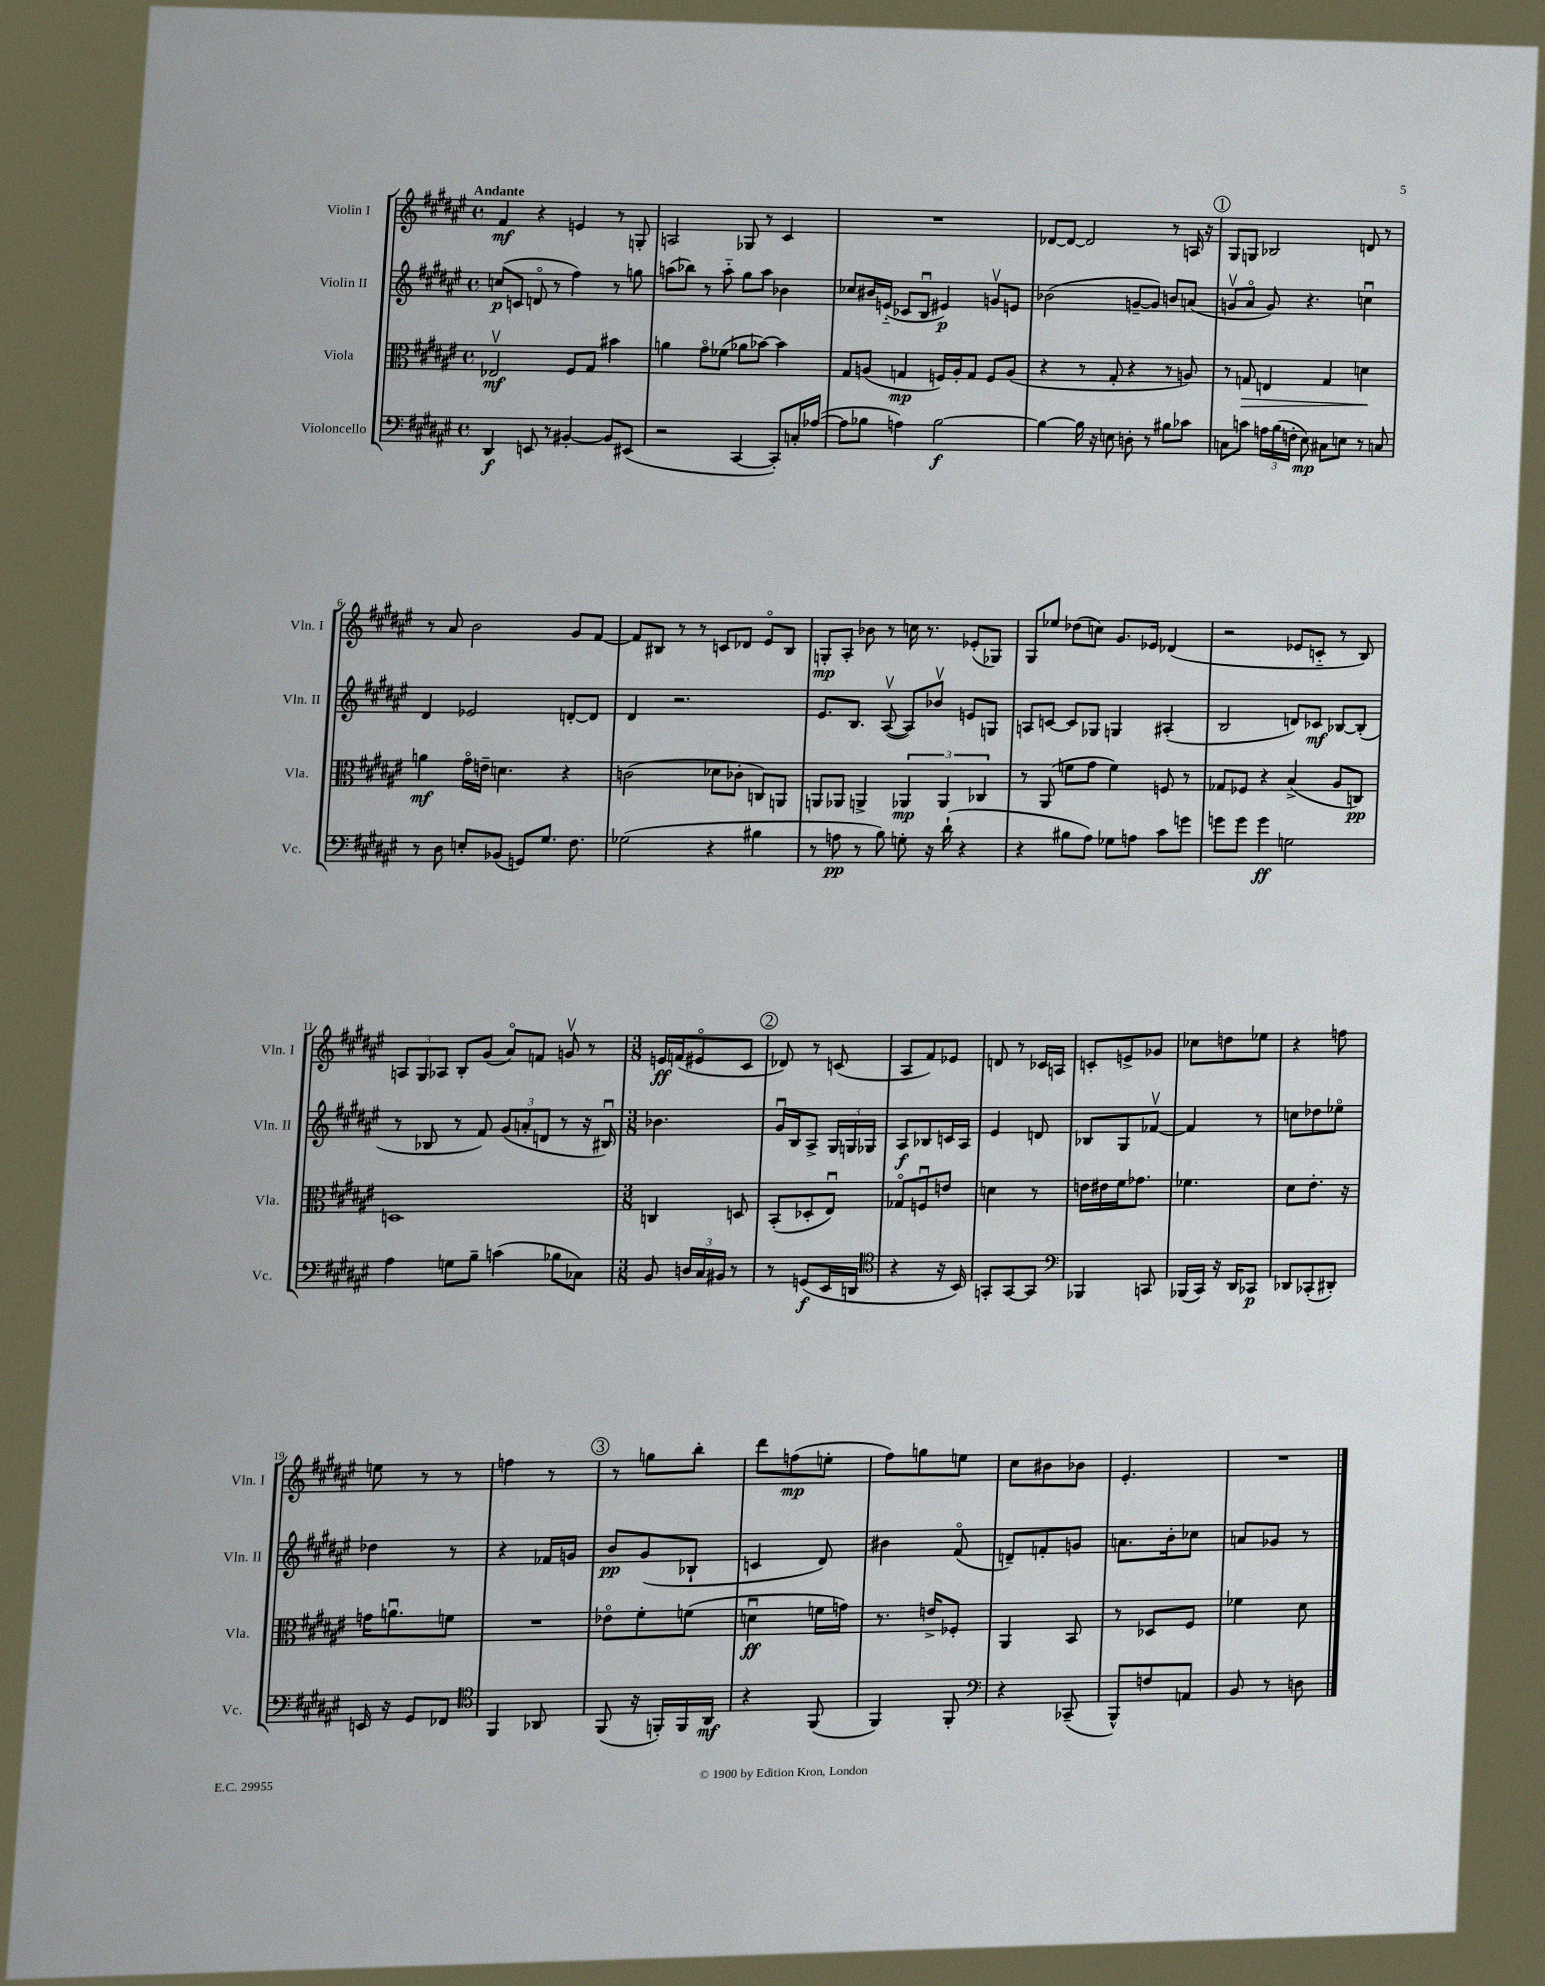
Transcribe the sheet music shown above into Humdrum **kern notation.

**kern	**dynam	**kern	**dynam	**kern	**dynam	**kern	**dynam
*part4	*part4	*part3	*part3	*part2	*part2	*part1	*part1
*staff4	*staff4	*staff3	*staff3	*staff2	*staff2	*staff1	*staff1
*I"Violoncello	*	*I"Viola	*	*I"Violin II	*	*I"Violin I	*
*I'Vc.	*	*I'Vla.	*	*I'Vln. II	*	*I'Vln. I	*
*clefF4	*	*clefC3	*	*clefG2	*	*clefG2	*
*k[f#c#g#d#a#e#]	*	*k[f#c#g#d#a#e#]	*	*k[f#c#g#d#a#e#]	*	*k[f#c#g#d#a#e#]	*
*M4/4	*	*M4/4	*	*M4/4	*	*M4/4	*
*met(c)	*	*met(c)	*	*met(c)	*	*met(c)	*
=1	=1	=1	=1	=1	=1	=1	=1
!	!	!	!	!	!	!LO:TX:a:B:t=Andante	!
4DD#/	f	2E-Xv/	mf	(8ccn/L	p	4f#/	mf
.	.	.	.	8cn/J	.	.	.
8EEn/	.	.	.	8dn/	.	4r	.
8r	.	.	.	8r	.	.	.
[4BB#X'/	.	8F#/L	.	4ff#\)	.	4en/	.
.	.	8G#/J	.	.	.	.	.
8BB#/L]	.	4b#X\	.	8r	.	8r	.
(8EE#X/J	.	.	.	8ggn\	.	8Gn'/	.
=2	=2	=2	=2	=2	=2	=2	=2
2r	.	4an\	.	(8aan\L	.	2An/	.
.	.	.	.	8bb-X\J)	.	.	.
.	.	8g#\L	.	8r	.	.	.
.	.	(8f-X\J	.	8aa\	.	.	.
[4CC#/	.	8a-X\L	.	8gg#\L	.	8G-X/	.
.	.	[8b-X\J)	.	8aa\J	.	8r	.
8CC#'/L])	.	4b-\]	.	4b-X\	.	4c#/	.
16Cn'/L	.	.	.	.	.	.	.
([16A-X/JJ	.	.	.	.	.	.	.
=3	=3	=3	=3	=3	=3	=3	=3
8A-\L]	.	8G#/L	.	8cc-X/L	.	1r	.
8B-X\J	.	(8An/J	.	16b#X/L	.	.	.
.	.	.	.	(16en/JJ	.	.	.
4An\)	.	4Gn/	mp	8c-X/L	.	.	.
.	.	.	.	8Bu/J	.	.	.
[2B-\	f	16Fn/LL)	.	4e#X/)	p	.	.
.	.	16A'/J	.	.	.	.	.
.	.	8G/J	.	.	.	.	.
.	.	8F/L	.	8gnv/L	.	.	.
.	.	(8A/J	.	8en/J	.	.	.
=4	=4	=4	=4	=4	=4	=4	=4
4B-\_	.	4r	.	(2b-X\	.	[8d-X/L	.
.	.	.	.	.	.	8d-/J_	.
16B-\]	.	8r	.	.	.	2d-/]	.
16r	.	.	.	.	.	.	.
8En\	.	8G#'/	.	.	.	.	.
8Dn'\	.	4r	.	[8gn~/L	.	.	.
8r	.	.	.	8g/J])	.	.	.
8B#X\L	.	8r	.	8bn/L	.	8r	.
8c-X\J	.	8An/)	.	(8an/J	.	16An/	.
.	.	.	.	.	.	16r	.
!!LO:REH:place=s1:t=1
=5	=5	=5	=5	=5	=5	=5	=5
8Cn\L	.	8r	.	8gnv/L	.	8G#/L	.
!	!	!	!LO:HP:b	!	!	!	!
8cn\J	.	8Gn/	>	8a#/J	.	8Gn/J	.
24An\LL	.	4En/	.	8g/)	.	2B-X/	.
(24B\	.	.	.	.	.	.	.
24Fn'\JJ	.	.	.	.	.	.	.
8E#\)	mp	.	.	4.r	.	.	.
8C#X\L	.	4G/	.	.	.	.	.
8En\J	.	.	.	.	.	.	.
8r	.	4dn\	.	4ccnu\	.	8dn/	.
8Cn/	.	.	.	.	.	8r	.
.	.	.	]	.	.	.	.
!!LO:LB:g=z
=6	=6	=6	=6	=6	=6	=6	=6
8r	.	4an\	mf	4d#/	.	8r	.
8D#\	.	.	.	.	.	8a#/	.
8En'/L	.	16g#\LL	.	2e-X/	.	2b\	.
.	.	16en~\JJ	.	.	.	.	.
(8BB-X/J	.	4.dn\	.	.	.	.	.
8GGn/L)	.	.	.	.	.	.	.
8.G#/J	.	.	.	.	.	.	.
.	.	4r	.	[8dn'/L	.	8g#/L	.
8.F#\	.	.	.	.	.	.	.
.	.	.	.	8d/J]	.	[8f#/J	.
=7	=7	=7	=7	=7	=7	=7	=7
(2G-X\	.	(2cn\	.	4d#/	.	8f#/L]	.
.	.	.	.	.	.	8B#X/J	.
.	.	.	.	2.r	.	8r	.
.	.	.	.	.	.	8r	.
4r	.	8d-X\L	.	.	.	8cn/L	.
.	.	8c-X'\J	.	.	.	8d-X/J	.
4B#X\	.	8Cn/L)	.	.	.	8e#/L	.
.	.	8AAn/J	.	.	.	8B#/J	.
=8	=8	=8	=8	=8	=8	=8	=8
8r	.	8AAn/L	.	8.e#/L	.	8Gn'/L	mp
8An\	pp	8AA-X/J	.	.	.	8A#'/J	.
.	.	.	.	8.B/J	.	.	.
8r	.	4AAn^/	.	.	.	8b-X\	.
8B\)	.	.	.	([8A#v/	.	8r	.
8Gn'\	.	6AA-X/	mp	8A#/L])	.	16ccn\	.
.	.	.	.	.	.	8.r	.
16r	.	.	.	8b-Xv/J	.	.	.
.	.	6AA-/	.	.	.	.	.
(16d#`\	.	.	.	.	.	.	.
4r	.	.	.	8en/L	.	(8e-X'/L	.
.	.	6C-X/	.	.	.	.	.
.	.	.	.	8Gn/J	.	8G-X/J)	.
=9	=9	=9	=9	=9	=9	=9	=9
4r	.	8r	.	8An/L	.	8G#/L	.
.	.	(8AA#/	.	[8cn/J	.	8ee-X/J	.
8B#X\L	.	8fn\L	.	8c/L]	.	(8dd-X\L	.
8A#\J)	.	8g#\J	.	8G-X/J	.	8ccn\J)	.
8G-X\L	.	4f\)	.	4Gn/	.	8.g#/L	.
8An\J	.	.	.	.	.	.	.
.	.	.	.	.	.	16e-X/Jk	.
8c#\L	.	8Fn/	.	(4A#X'/	.	(4d-X/	.
8gn\J	.	8r	.	.	.	.	.
=10	=10	=10	=10	=10	=10	=10	=10
8gn\L	.	8G-X/L	.	2B/	.	2r	.
8g\J	.	8F-X/J	.	.	.	.	.
4g\	ff	4r	.	.	.	.	.
2Gn\	.	(4B^/	.	8dn/L)	.	8e-X/L	.
.	.	.	.	8c-X/J	mf	8cn/J	.
.	.	8A#/L	.	[8B-X/L	.	8r	.
.	.	8Cn/J)	pp	(8B-'/J]	.	8B/)	.
!!LO:LB:g=z
=11	=11	=11	=11	=11	=11	=11	=11
4A#\	.	1Dn	.	8r	.	12An/L	.
.	.	.	.	.	.	12G#/	.
.	.	.	.	8B-X/	.	.	.
.	.	.	.	.	.	12A-X/J	.
8Gn\L	.	.	.	8r	.	8B'/L	.
8B~\J	.	.	.	8f#/)	.	(8g#/J	.
(4cn\	.	.	.	(12g#/L	.	8a#/L)	.
.	.	.	.	12an'/	.	.	.
.	.	.	.	.	.	8fn/J	.
.	.	.	.	12dn/J	.	.	.
8B-X\L	.	.	.	8r	.	8gnv/	.
8C-X\J)	.	.	.	16r	.	8r	.
.	.	.	.	16B#Xu/)	.	.	.
=12	=12	=12	=12	=12	=12	=12	=12
*M3/8	*	*M3/8	*	*M3/8	*	*M3/8	*
8BB/	.	4Cn/	.	4.b-X\	.	16en/LL	ff
.	.	.	.	.	.	(16fn/J	.
24Dn/LL	.	.	.	.	.	8e#X/	.
24C#/	.	.	.	.	.	.	.
24BB#X/JJ	.	.	.	.	.	.	.
8r	.	8Dn/	.	.	.	8c#/J	.
!!LO:REH:place=s1:t=2
=13	=13	=13	=13	=13	=13	=13	=13
8r	.	(8BB'/L	.	16g#u/LL	.	8d-X/)	.
.	.	.	.	16B/J	.	.	.
(8GGn/L	f	8D-X'/	.	8A#^/J	.	8r	.
16EE#/L	.	8E#u/J)	.	24G#/LL	.	(8cn/	.
.	.	.	.	24Gn/	.	.	.
16DDn/JJ	.	.	.	.	.	.	.
.	.	.	.	24G-X/JJ	.	.	.
=14	=14	=14	=14	=14	=14	=14	=14
*clefC4	*	*	*	*	*	*	*
4r	.	8G-X/L	.	8A#/L	f	8A#/L	.
.	.	8Fnu/	.	8B-X/	.	8f#/)	.
16r	.	8en/J	.	16cn/L	.	8e-X/J	.
16BB/)	.	.	.	16A#/JJ	.	.	.
=15	=15	=15	=15	=15	=15	=15	=15
8GGn'/L	.	4dn\	.	4e#/	.	8dn/	.
[8GG/	.	.	.	.	.	8r	.
8GG/J]	.	8r	.	8dn/	.	16c-X/LL	.
.	.	.	.	.	.	16An/JJ	.
=16	=16	=16	=16	=16	=16	=16	=16
*clefF4	*	*	*	*	*	*	*
4BBB-X/	.	16en\LL	.	8B-X/L	.	8cn'/L	.
.	.	16e#X\	.	.	.	.	.
.	.	16f#\J	.	8G#/	.	8en^/	.
.	.	8.g-X\J	.	.	.	.	.
8CCn/	.	.	.	[8f-Xv/J	.	8g-X/J	.
=17	=17	=17	=17	=17	=17	=17	=17
(16BBB-X/LL	.	4.f-X\	.	4f-/]	.	8cc-X\L	.
16CC#/JJ)	.	.	.	.	.	.	.
16r	.	.	.	.	.	8ddn\	.
16DD#/KL	.	.	.	.	.	.	.
8CC-X/J	p	.	.	8r	.	8ee-X\J	.
=18	=18	=18	=18	=18	=18	=18	=18
8DD-X/L	.	8d#\L	.	8ccn\L	.	4r	.
(8CC-X'/	.	8.e#'\J	.	8dd-X\	.	.	.
8DD#X'/J)	.	.	.	8ee-X\J	.	8ffn\	.
.	.	16r	.	.	.	.	.
!!LO:LB:g=z
=19	=19	=19	=19	=19	=19	=19	=19
16EEn/	.	16gn\KL	.	4dd-X\	.	8een\	.
16r	.	8.anu\	.	.	.	.	.
8GG#/L	.	.	.	.	.	8r	.
8FF-X/J	.	8fn\J	.	8r	.	8r	.
=20	=20	=20	=20	=20	=20	=20	=20
*clefC4	*	*	*	*	*	*	*
4FF#/	.	4.r	.	4r	.	4ffn\	.
8AA-X/	.	.	.	16f-X/LL	.	8r	.
.	.	.	.	16gn/JJ	.	.	.
!!LO:REH:place=s1:t=3
=21	=21	=21	=21	=21	=21	=21	=21
(8FF#/	.	8e-X\L	.	8b/L	pp	8r	.
16r	.	8f#'\	.	(8g#/	.	8ggn\L	.
16FFn'/LL)	.	.	.	.	.	.	.
16FF/	.	(8fn\J	.	8B-X`/J	.	8bb'\J	.
16AA#/JJ	mf	.	.	.	.	.	.
=22	=22	=22	=22	=22	=22	=22	=22
4r	.	4dnu\	ff	4cn/	.	8ddd#\L	.
.	.	.	.	.	.	(8ffn\	mp
(8FF#/	.	16fn\LL	.	8d#/)	.	8een'\J	.
.	.	16gn\JJ)	.	.	.	.	.
=23	=23	=23	=23	=23	=23	=23	=23
4FF#/)	.	8.r	.	4b#X\	.	8ff#\L)	.
.	.	.	.	.	.	8ggn\	.
.	.	16en^/KL	.	.	.	.	.
8FF#'/	.	8F-X'/J	.	(8f#/	.	8een\J	.
=24	=24	=24	=24	=24	=24	=24	=24
*clefF4	*	*	*	*	*	*	*
4r	.	4AA#/	.	8dn~/L)	.	8cc#\L	.
.	.	.	.	8fn'/	.	8b#X\	.
(8CC-X~/	.	8BB/	.	8gn/J	.	8b-X\J	.
=25	=25	=25	=25	=25	=25	=25	=25
8BBB^^/L)	.	8r	.	8.an\L	.	4.e#'/	.
8Fn/	.	8D-X/L	.	.	.	.	.
.	.	.	.	16b'\k	.	.	.
8AAn/J	.	8F#/J	.	8cc-X\J	.	.	.
=26	=26	=26	=26	=26	=26	=26	=26
8BB/	.	4f-X\	.	8an/L	.	4.r	.
8r	.	.	.	8g-X/J	.	.	.
8Dn\	.	8d#\	.	8r	.	.	.
==	==	==	==	==	==	==	==
*-	*-	*-	*-	*-	*-	*-	*-
